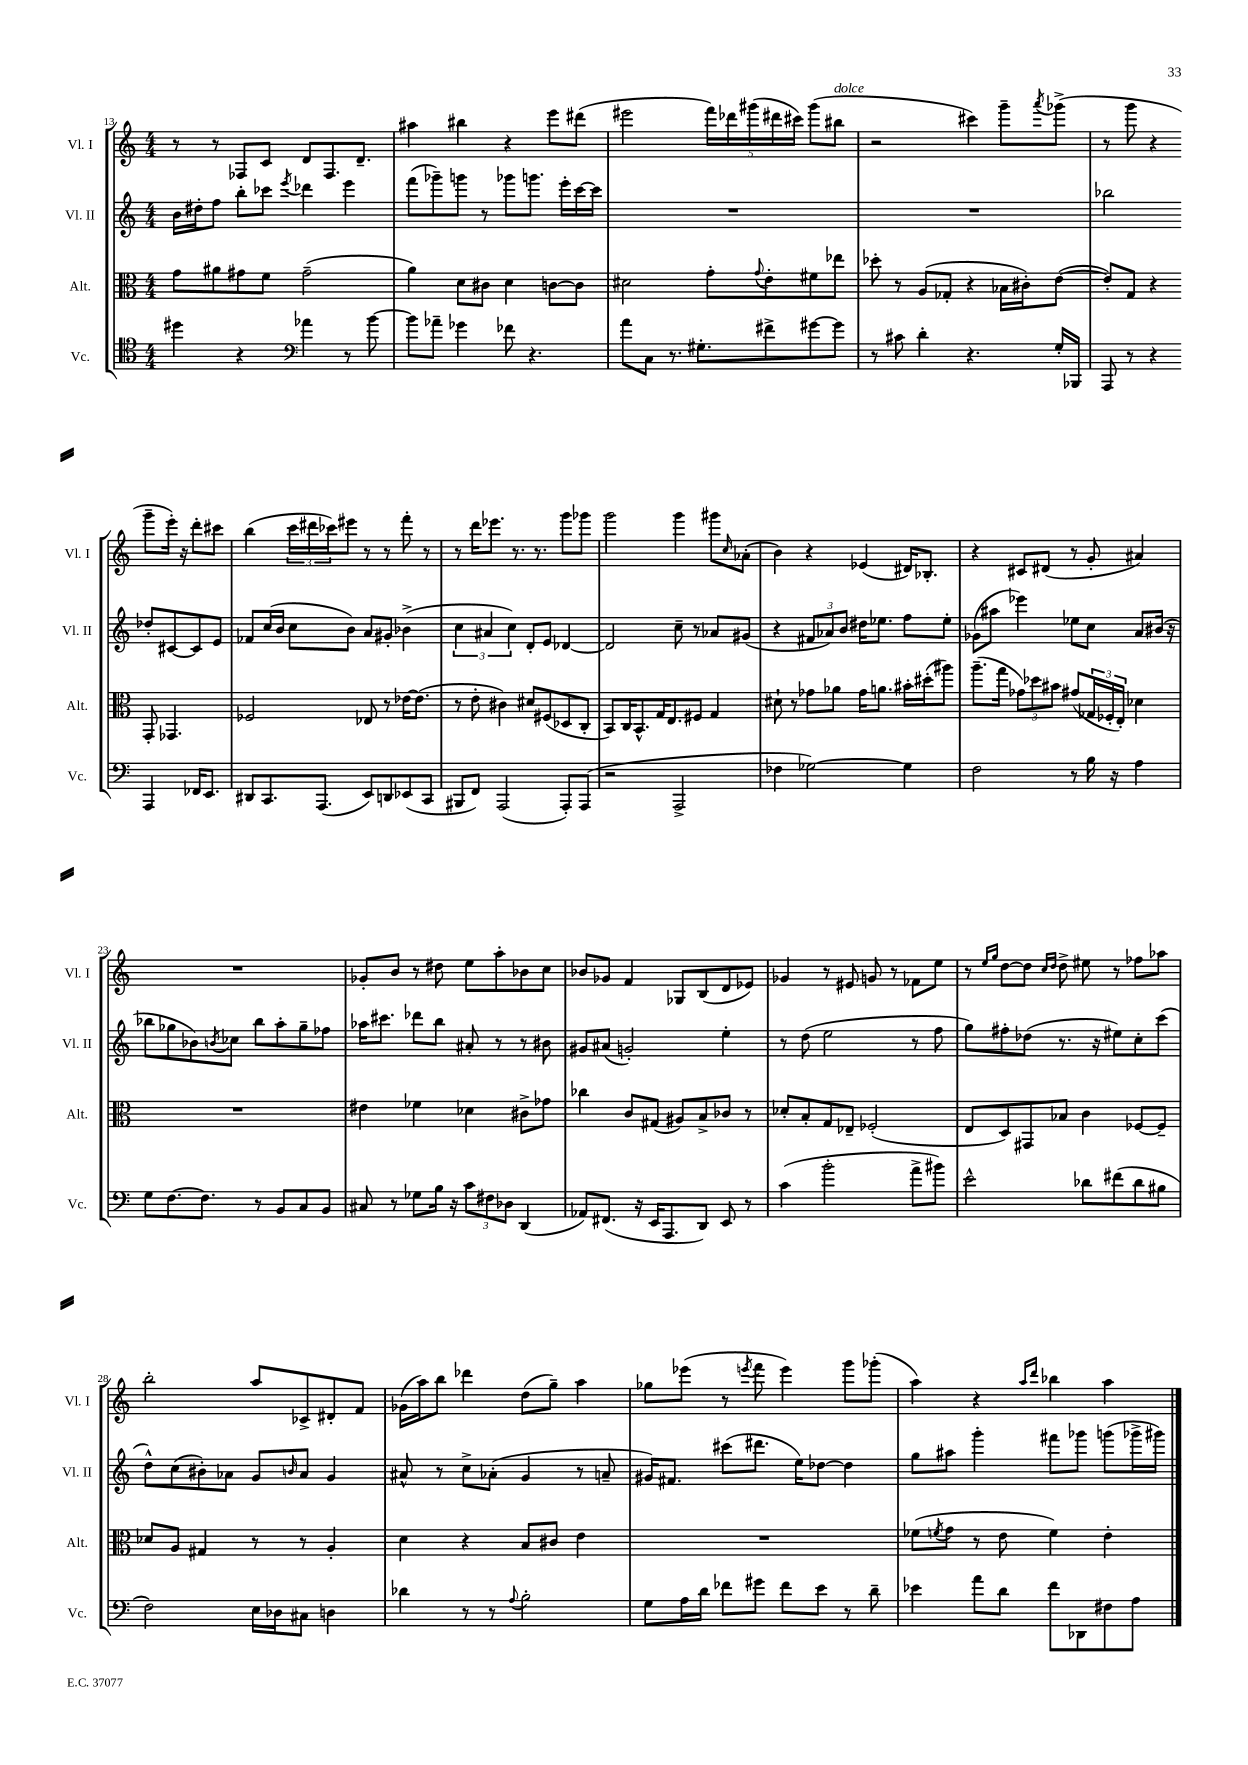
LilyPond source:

<<
\new StaffGroup <<
\new Staff = "s0" \with { instrumentName = "Vl. I" shortInstrumentName = "Vl. I" } {
    \clef treble \key c \major \numericTimeSignature \time 4/4
    r8 r8 fes8 c'8 d'8 fes8. d'8.-- |
    ais''4 bis''4 r4 e'''8 dis'''8( |
    eis'''2 \tuplet 5/4 { f'''16) des'''16 gis'''16( dis'''16 cis'''16) } gis'''8( bis''8^\markup { \italic "dolce" } |
    r2 cis'''4) g'''8-- \acciaccatura { a'''8 } ges'''8->( |
    r8 g'''8 r4 g'''8-- e'''16-.) r16 d'''8-. cis'''8 |
    b''4( \tuplet 3/2 { c'''16 dis'''16 ces'''16) } eis'''8 r8 r8 f'''8-. r8 |
    r8 d'''16 ees'''8. r8. r8. g'''8 ges'''8 |
    g'''2 g'''4 gis'''8 \grace { c''16 } aes'8-.( |
    b'4) r4 ees'4( dis'16) bes8.-. |
    r4 cis'8 dis'8( r8 g'8-. ais'4) |
    R1 |
    ges'8-. b'8 r8 dis''8 e''8 a''8-. bes'8 c''8 |
    bes'8 ges'8 f'4 ges8 b8( d'8 ees'8) |
    ges'4 r8 eis'8 g'8 r8 fes'8 e''8 |
    r8 \grace { e''16 g''16 } d''8~ d''8 \grace { c''16 d''16 } d''8-> eis''8 r8 fes''8 aes''8 |
    b''2-. a''8 ces'8-> dis'8-. f'8 |
    ges'16( a''16) b''8 des'''4 d''8( g''8--) a''4 |
    ges''8 ees'''8( r8 \acciaccatura { e'''8 } f'''8 e'''4) g'''8 ges'''8-.( |
    a''4) r4 \grace { a''16 d'''16 } bes''4 a''4 \bar "|." |
}
\new Staff = "s1" \with { instrumentName = "Vl. II" shortInstrumentName = "Vl. II" } {
    \clef treble \key c \major \numericTimeSignature \time 4/4
    b'16 dis''16-. f''8 b''8-. ces'''8 \acciaccatura { e'''8 } des'''4 e'''4 |
    f'''8( ges'''8--) g'''8 r8 ges'''8 g'''8. e'''16-. c'''16~ c'''16 |
    R1 |
    R1 |
    bes''2 des''8-. cis'8~ cis'8 e'8 |
    fes'8 c''16( b'16 c''8 b'8) a'8 gis'8-. bes'4->( |
    \tuplet 3/2 { c''4 ais'4 c''4) } d'8-. e'8 des'4~ |
    des'2 c''8-- r8 aes'8 gis'8( |
    r4 \tuplet 3/2 { fis'8 aes'8) b'8 } dis''16 ees''8. f''8 ees''8-. |
    ges'8( ais''8 ees'''4) ees''8 c''8 a'8 bis'16( r16 |
    bes''8 ges''8 bes'8) \acciaccatura { b'8 } ces''8 bes''8 a''8-. ges''8-- fes''8 |
    aes''16 cis'''8. des'''8 b''8 ais'8-. r8 r8 bis'8 |
    gis'8 ais'8( g'2-.) e''4-. |
    r8 d''8( e''2 r8 f''8 |
    g''8) fis''8-. des''8( r8. r16 eis''8) c''8-. c'''8( |
    d''8-^) c''8( bis'8-.) aes'8 g'8 \grace { b'16 } aes'8 g'4 |
    ais'8-^ r8 c''8-> aes'8-.( g'4 r8 a'8-- |
    gis'16) fis'8. cis'''8( dis'''8. e''16) des''8~ des''4 |
    g''8 ais''8 g'''4-. fis'''8 ges'''8 g'''8( ges'''16-> gis'''16) \bar "|." |
}
\new Staff = "s2" \with { instrumentName = "Alt." shortInstrumentName = "Alt." } {
    \clef alto \key c \major \numericTimeSignature \time 4/4
    g'8 ais'8 gis'8 f'8 gis'2--( |
    a'4) d'8 cis'8 d'4 c'8~ c'8 |
    dis'2 g'8-. \appoggiatura { g'8 } e'8-. fis'8 ees''8 |
    des''8-. r8 a8( ges8-. r4 bes16 cis'16-.) e'8~( |
    e'8-.) g8 r4 g,8-. ges,4. |
    fes2 ees8 r8 ees'16~ ees'8.( |
    r8 e'8-. cis'4) dis'8 fis8( des8 c8-. |
    b,8) c16 b,8.-^ g16 e8. fis8 g4 |
    dis'8-! r8 ges'8 aes'8 ges'16 a'8. bis'16-. dis''16-.( ais''8) |
    a''8.--( g''16 \tuplet 3/2 { ges'8) des''8 bis'8 } gis'8( \tuplet 3/2 { ges16 fes16-. e16-.) } des'4 |
    R1 |
    eis'4 fes'4 des'4 cis'8-> ges'8 |
    ces''4 c'8 gis8( ais8) b8-> ces'8 r8 |
    des'8-. b8-. g8 ees8-- fes2-.( |
    e8 d8) gis,8 bes8 c'4 fes8~ fes8-- |
    des'8 a8 gis4 r8 r8 a4-. |
    d'4 r4 b8 cis'8 e'4 |
    R1 |
    fes'8( \acciaccatura { f'8 } g'8 r8 e'8 f'4) e'4-. \bar "|." |
}
\new Staff = "s3" \with { instrumentName = "Vc." shortInstrumentName = "Vc." } {
    \clef tenor \key c \major \numericTimeSignature \time 4/4
    dis''4 r4 \clef bass aes'4 r8 b'8~ |
    b'8 aes'8-- ges'4 fes'8 r4. |
    a'8 c8 r8. gis8.-. fis'8-> gis'8~ gis'8 |
    r8 cis'8 d'4-. r4. g16-. bes,,16 |
    a,,8 r8 r4 a,,4 fes,16 e,8. |
    dis,8 c,8. a,,8.( e,8) d,8 ees,8( c,8 |
    bis,,8 f,8) a,,2( a,,8-.) a,,8( |
    r2 a,,2-> |
    fes4 ges2~) ges4 |
    f2 r8 b16 r16 a4 |
    g8 f8.~ f8. r8 b,8 c8 b,8 |
    cis8 r8 ges8 b16 r16 \tuplet 3/2 { c'8 fis8 des8 } d,4( |
    aes,8) fis,8.( r16 e,16 a,,8. d,8) e,8 r8 |
    c'4( b'2-. a'8-> bis'8) |
    e'2-^ des'8 fis'8( des'8 bis8 |
    f2) e16 des16 cis8 d4 |
    des'4 r8 r8 \appoggiatura { a8 } b2-. |
    g8 a16 d'16 fes'8 gis'8 fes'8 e'8 r8 d'8-- |
    ees'4 a'8 d'8 f'8 des,8 fis8 a8 \bar "|." |
}
>>
>>
\layout { \context { \Score currentBarNumber = #13 } }
